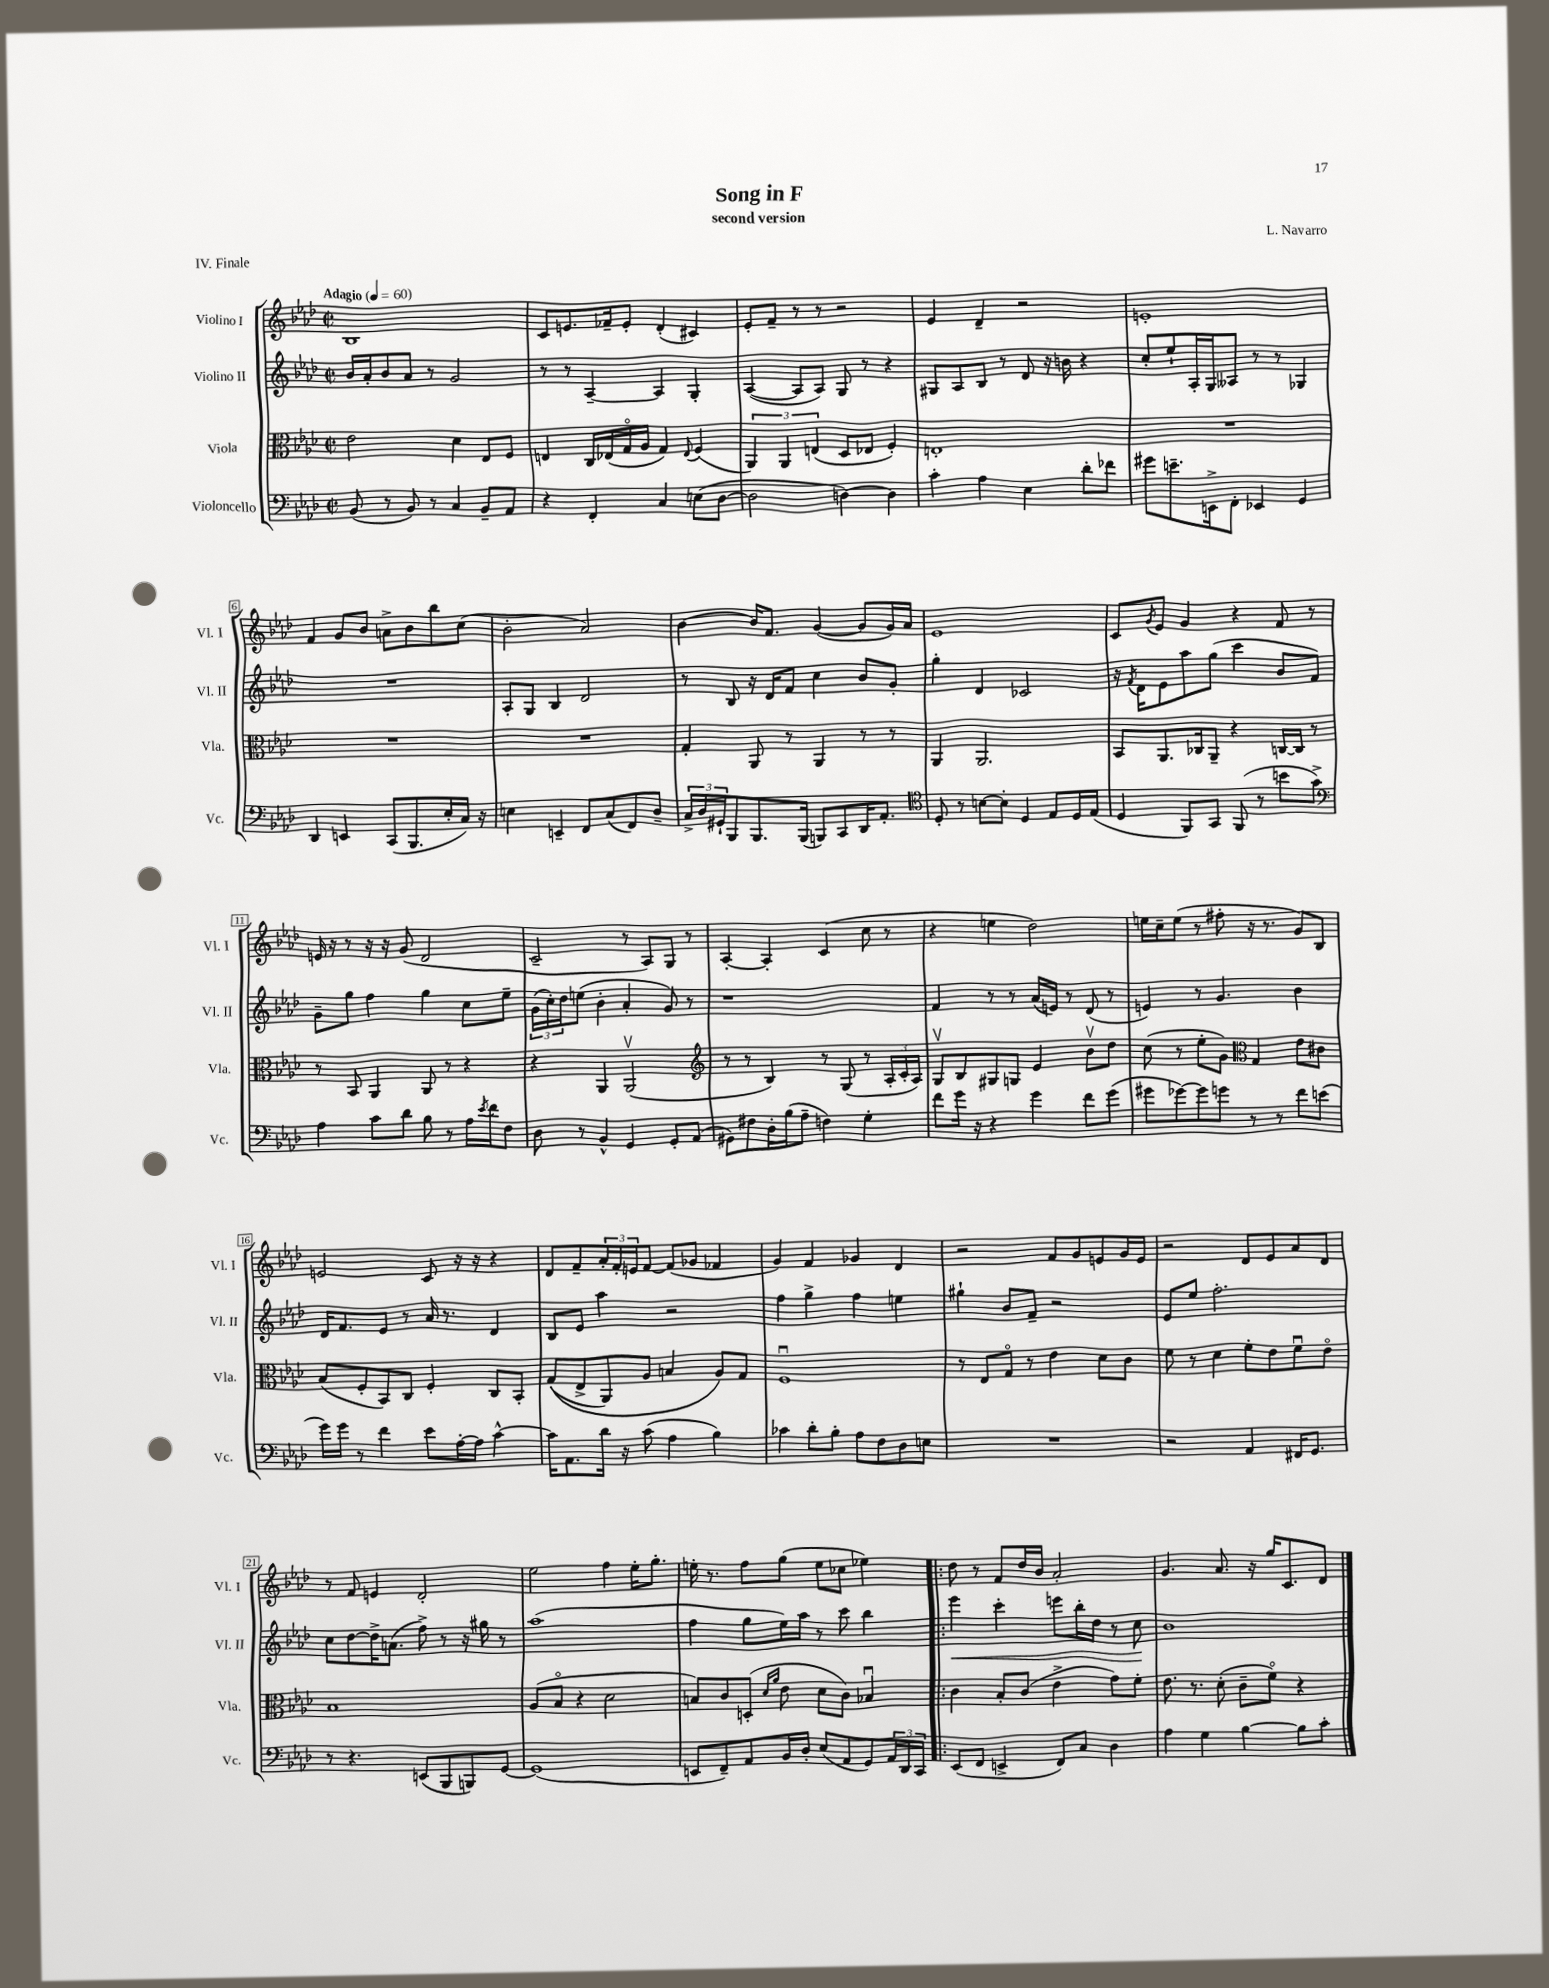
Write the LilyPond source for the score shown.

\header { title = "Song in F" composer = "L. Navarro" subtitle = "second version" piece = "IV. Finale" }
<<
\new StaffGroup <<
\new Staff = "s0" \with { instrumentName = "Violino I" shortInstrumentName = "Vl. I" } {
    \clef treble \key aes \major \defaultTimeSignature \time 2/2 \tempo "Adagio" 4 = 60
    bes1 |
    c'8 e'8. fes'16-- e'8-. des'4-.( cis'4) |
    ees'8-. f'8-- r8 r8 r2 |
    ees'4 des'4-- r2 |
    e'1-. |
    f'4 g'8 bes'8 a'8-> bes'8 bes''8 c''8( |
    bes'2-. aes'2) |
    bes'4~ bes'16 f'8. g'4~( g'8 g'16) aes'16 |
    ees'1 |
    c'8 \acciaccatura { g'8 } ees'8 g'4 r4 f'8 r8 |
    e'16 r16 r8 r16 r16 g'8( des'2 |
    c'2-- r8 aes8) g8 r8 |
    aes4~-. aes4-. c'4( c''8 r8 |
    r4 e''4 des''2) |
    e''16 c''16-- e''8( r8 fis''8-. r16 r8. g'8) bes8 |
    e'2 c'8 r16 r16 r4 |
    des'8 f'8-- \tuplet 3/2 { aes'16-. f'16-. e'16 } f'8~ f'8( ges'8 fes'4 |
    g'4) f'4 ges'4 des'4 |
    r2 f'8 g'8 e'8 g'16 e'16 |
    r2 des'8 ees'8 aes'8 des'8 |
    r8 f'8 e'4 des'2-. |
    ees''2 f''4 ees''16-. g''8.-. |
    e''16-. r8. f''8 g''8( e''8 ces''8 ees''4) |
    \bar ".|:" des''8 r8 f'8 des''16 bes'16 aes'2-. |
    g'4. aes'8. r16 g''16 c'8. des'8 \bar "|." |
}
\new Staff = "s1" \with { instrumentName = "Violino II" shortInstrumentName = "Vl. II" } {
    \clef treble \key aes \major \defaultTimeSignature \time 2/2
    bes'16 aes'16-. bes'8 aes'8 r8 g'2 |
    r8 r8 aes4~-- aes4 g4-. |
    aes4~( aes8 aes8) g8 r8 r4 |
    gis8 aes8 bes8 r8 des'8 r16 b'16 r4 |
    c''8-. ees''8-! aes16-. g16 aeses8 r8 r8 ges4 |
    R1 |
    aes8-. g8 bes4 des'2 |
    r8 bes8 r16 des'16 f'8 c''4 bes'8 g'8-. |
    g''4-. des'4 ces'2 |
    r16 \acciaccatura { f'8 } des'16 ees'8 aes''8 g''8( c'''4 bes'8 f'8) |
    g'8-- g''8 f''4 g''4 c''8 ees''8-- |
    \tuplet 3/2 { g'16( c''16-.) des''16 } e''8( bes'4-. aes'4-. g'8) r8 |
    r1 |
    f'4 r8 r8 aes'16( e'16) r8 des'8( r8 |
    e'4) r8 g'4. bes'4 |
    des'16 f'8. ees'8 r8 aes'16 r8. des'4 |
    bes8 ees'8 aes''4 r2 |
    f''4 g''4-> f''4 e''4 |
    gis''4-! bes'8 f'8-- r2 |
    ees'8 ees''8 f''2.-. |
    c''8 des''8~ des''16-> a'8.( f''8->) r8 r16 gis''16 r8 |
    aes''1( |
    f''4 g''8 ees''16) aes''16 r8 c'''8 bes''4 |
    \bar ".|:" ees'''4\< c'''4-. e'''8 bes''16-. des''16 r8 c''8\! |
    bes'1 \bar "|." |
}
\new Staff = "s2" \with { instrumentName = "Viola" shortInstrumentName = "Vla." } {
    \clef alto \key aes \major \defaultTimeSignature \time 2/2
    ees'2 des'4 ees8 f8 |
    e4 c16 ees16( g16\flageolet aes16 g4) \appoggiatura { ees8 } f4( |
    \tuplet 3/2 { aes,4) aes,4 e4( } des8 ees8 f4-.) |
    e1-. |
    R1 |
    R1 |
    R1 |
    g4-. aes,8 r8 aes,4 r8 r8 |
    aes,4 aes,2. |
    bes,8 aes,8. ces16 aes,8-- r4 c16~ c16 r8 |
    r8 bes,8 aes,4 aes,8 r8 r4 |
    r4 aes,4 aes,2\upbow( |
    \clef treble r8 r8 bes4) r8 g8( r8 \tuplet 3/2 { aes16-. c'16-. aes16) } |
    g8\upbow bes8 gis8 g8 ees'4 bes'8\upbow des''8 |
    c''8( r8 ees''8-. g'8) \clef alto g4 ees'8 cis'8 |
    bes8( f8-. bes,8) c8 f4-. c8 bes,8-. |
    g8(\( ees8-> aes,8) aes8 b4 aes8\) g8 |
    f1\downbow |
    r8 ees8 g8\flageolet r8 ees'4 des'8 c'8 |
    f'8 r8 des'4 f'8-. ees'8 f'8\downbow ees'8\flageolet |
    bes1 |
    aes8( bes8\flageolet r4 des'2 |
    b8) c'8 d8-.( \grace { des'16 aes'16 } ees'8 des'8 c'8) bes4\downbow |
    \bar ".|:" c'4 bes8-. c'8( ees'4-> g'8) f'8-. |
    ees'8. r8. des'8-.( c'8-- f'8\flageolet) r4 \bar "|." |
}
\new Staff = "s3" \with { instrumentName = "Violoncello" shortInstrumentName = "Vc." } {
    \clef bass \key aes \major \defaultTimeSignature \time 2/2
    bes,8( r8 bes,8) r8 c4 bes,8-- aes,8 |
    r4 f,4-. c4 e8( des8~ |
    des2 d4~) d4 |
    c'4-. aes4 ees4 des'8-. fes'8 |
    gis'8 e'8.-- e,16-> f,8-. ees,4 g,4 |
    des,4 e,4 c,8( bes,,8. ees16-. c16) r16 |
    e4 e,4-- f,8 c8( f,8) des8-- |
    \tuplet 3/2 { c16-> des16 gis,16-! } bes,,8 bes,,8. bes,,16( b,,8) c,8 des,16 aes,8.-. |
    \clef tenor des8-. r8 b8~ b8-. des4 ees8 des16 ees16( |
    des4 f,8) g,8 f,8( r8 b'8 g'8->) |
    \clef bass aes4 c'8 des'8 bes8 r8 aes16 \acciaccatura { ees'8 } f'16 f8 |
    des8 r8 bes,4-^ g,4 g,8-. aes,8( |
    gis,8) fis8 des16-. bes16( aes8-- f4) g4-. |
    f'8 g'16 r16 r4 g'4 f'8 g'8( |
    gis'8 ges'8~) ges'8 g'8 r8 r8 f'8 e'8( |
    g'16) g'16 r8 f'4 ees'8 aes16~-. aes16 c'4~-^ |
    c'16 aes,8. des'16 r16 c'8( aes4 bes4) |
    ces'4 des'8-. bes8-. aes8 f8 des8 e8 |
    R1 |
    r2 aes,4 fis,16 g,8. |
    r8 r4. e,8( bes,,8 b,,8) g,8~ |
    g,1( |
    e,8 f,8--) aes,8 bes,16 des16-. ees8( aes,8 g,8) \tuplet 3/2 { aes,16 des,16 c,16 } |
    \bar ".|:" ees,8( f,8 e,4-> f,8) c8 des4 |
    aes4 g4 bes4~ bes8 c'8-. \bar "|." |
}
>>
>>
\layout { \context { \Score \override BarNumber.stencil = #(make-stencil-boxer 0.1 0.3 ly:text-interface::print) } }
